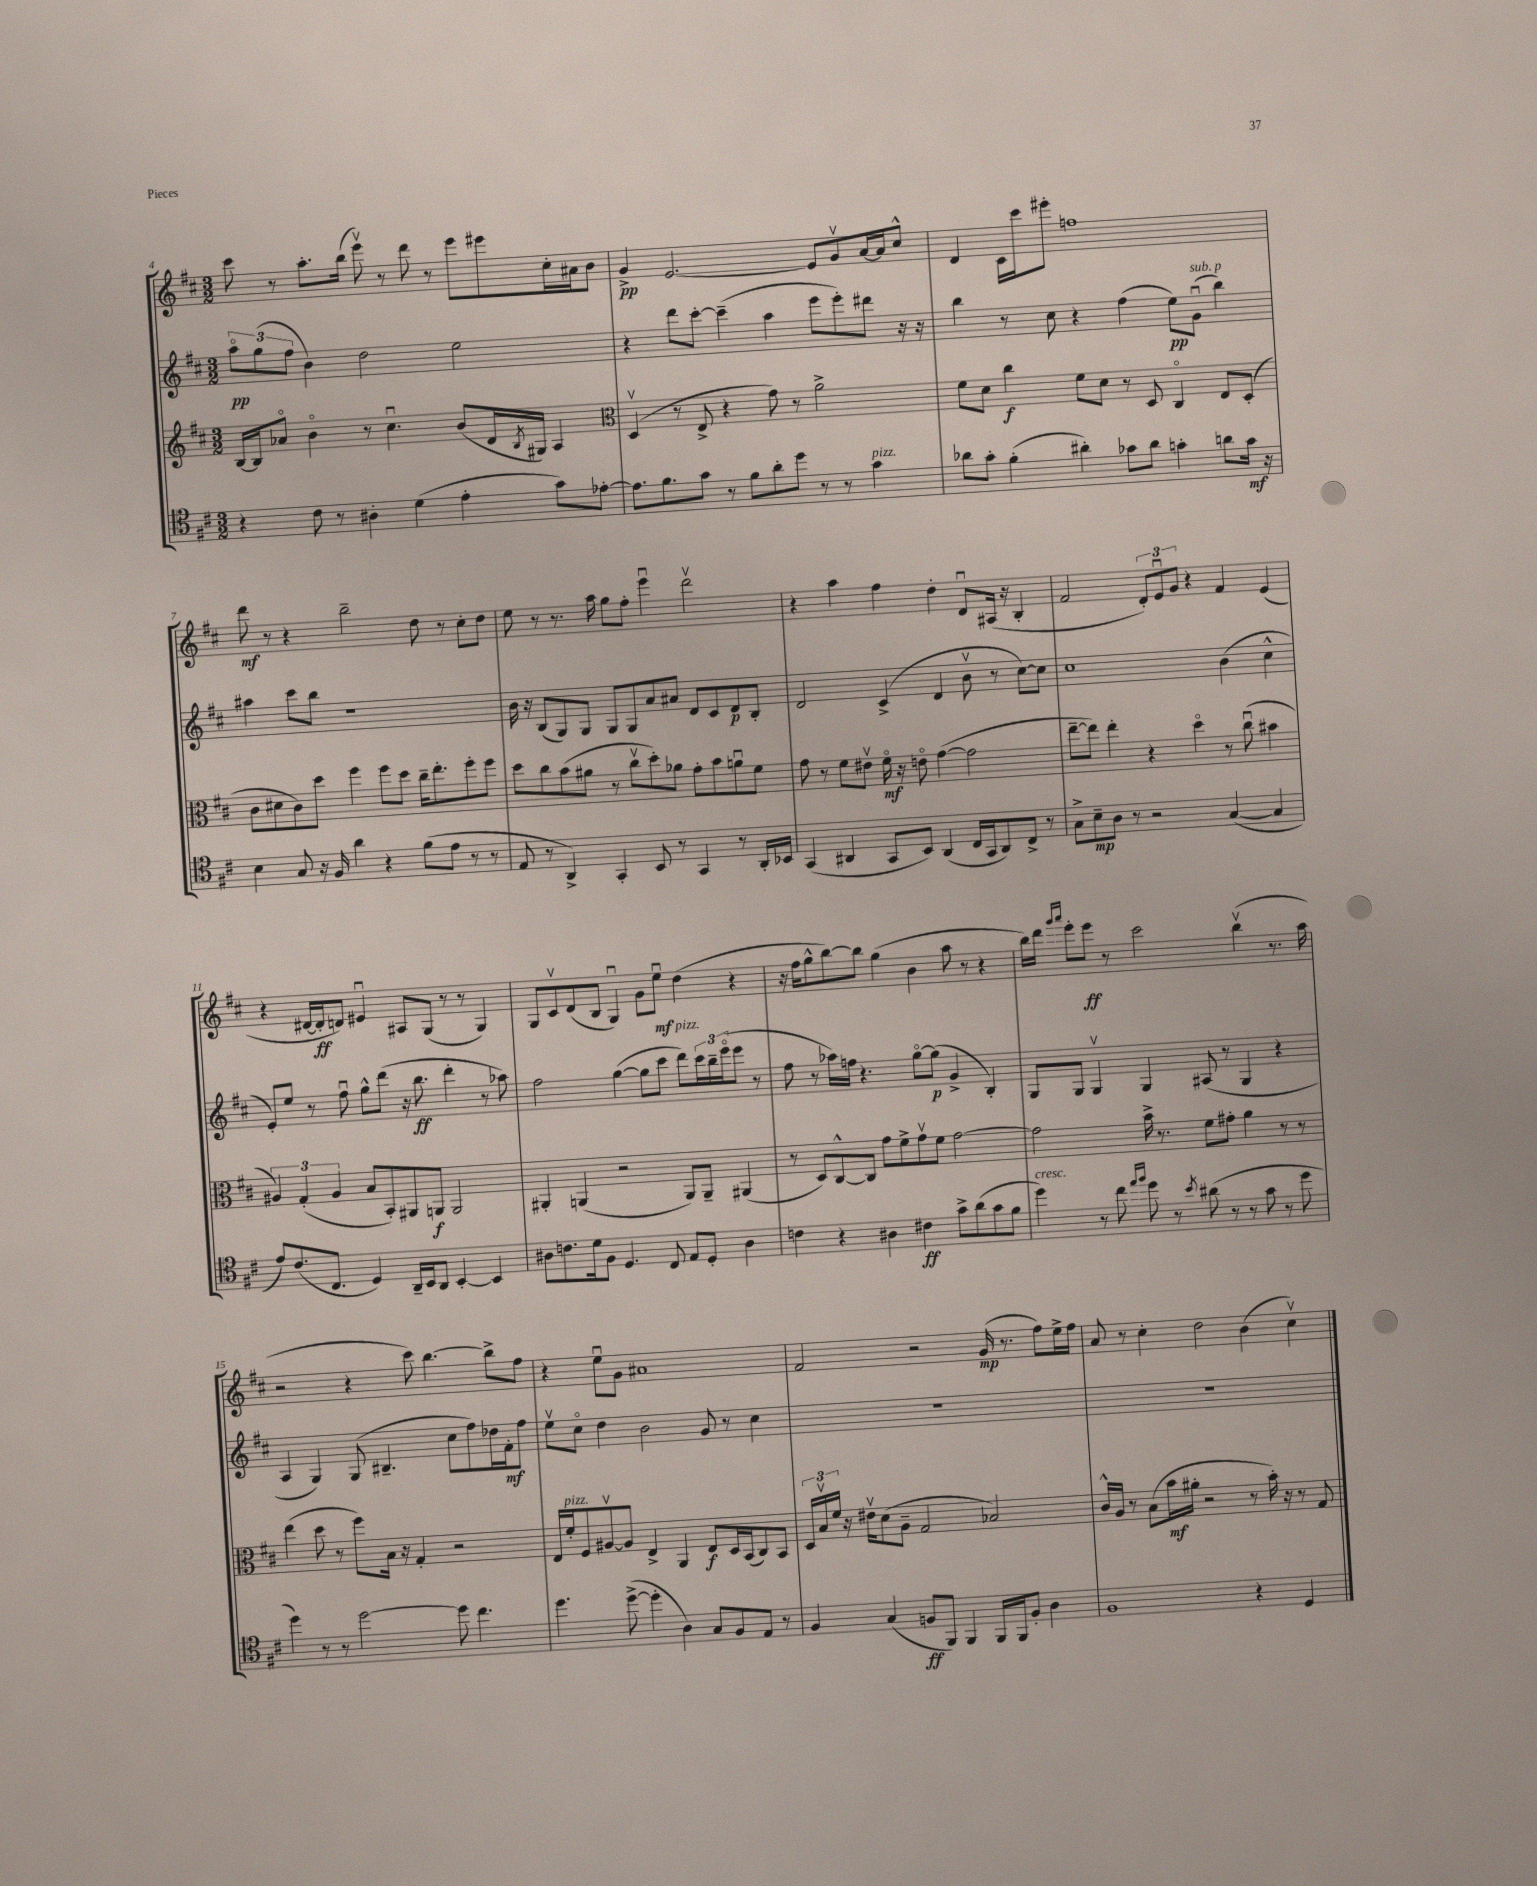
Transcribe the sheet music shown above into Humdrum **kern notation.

**kern	**kern	**kern	**kern
*staff4	*staff3	*staff2	*staff1
*clefC4	*clefG2	*clefG2	*clefG2
*k[f#c#]	*k[f#c#]	*k[f#c#]	*k[f#c#]
*M3/2	*M3/2	*M3/2	*M3/2
4r	[16B	12aao	8ccc#
.	16B]	.	.
.	.	(12gg	.
.	8a-o	.	8r
.	.	12ff#	.
8c#	4bo	4b)	8.aa'
8r	.	.	.
.	.	.	(16bb
4A#'	8r	2dd	8eeev)
.	4.cc#u	.	8r
(4d	.	.	8ddd
.	.	.	8r
4e'	(8b	2ee	8eee
.	16d	.	8eee#
.	8qB	.	.
.	16G#)	.	.
8g)	4A	.	16cc#'
.	.	.	16a#
[8e-'	.	.	8b
=	=	=	=
*	*clefC3	*	*
8.e-]	(4Dv	4r	4g^
8.f#	.	.	.
.	8r	8ddd	[2.e
8g	8E^	[8ccc#'	.
8r	4r	(4ccc#~]	.
8f#	.	.	.
8a'	8g)	4aa	.
8dd	8r	.	.
8r	2a^	8eee	8e]
8r	.	8eee')	8gv
4g	.	8ddd#	[16a
.	.	.	16a]
.	.	16r	8cc#^^
.	.	16r	.
=	=	=	=
8a-	8f#	4bb	4d
8g'	8d	.	.
(4f#'	4cc#	8r	16c#
.	.	.	16ccc#
.	.	8cc#	8eee#'
4a#')	8f#	4r	1ff
.	8d	.	.
8g-	8r	(4ff#	.
8a#	8D	.	.
4g'	4C#o	8ee)	.
.	.	(8gu	.
8a	8E	4bb)	.
16g	(8D'	.	.
16r	.	.	.
=	=	=	=
4B	8c#	4aa#	8ddd
.	8d#	.	8r
8G	8c#)	8ccc#	4r
16r	8dd	8bb	.
16F#	.	.	.
4a	4ff#	1r	2bb~
4r	8ff#	.	.
.	8dd	.	.
(8f#	16cc#~	.	8dd
.	8.ee'	.	.
8e	.	.	8r
8r	8ff#'	.	8cc#'
8r	8ff#	.	8dd
=	=	=	=
8E	8dd	16b	8ee
.	.	16r	.
8r	8cc#	(8B	8r
4AA^)	(8b	8G)	8.r
.	8a#	8G	.
.	.	.	16aa
4GG'	8r	8G	8gg
.	8cc#v	8G	8ff#'
8BB	8dd')	8a	4eeeu
8r	8a-	8a#	.
4GG	8g'	8d	2dddv
.	8b	8c#	.
8r	8au	8d	.
16AA'	8f#	8B'	.
16BB-	.	.	.
=	=	=	=
(4GG	8g	2d	4r
.	8r	.	.
4AA#	8f#	.	4aa
.	8e#v	.	.
8GG	16f#o	(4c#^	4ff#
.	16r	.	.
8BB)	8eo	.	.
(4AA#	([4g	4d	4dd'
16C#	2g]	8bv	8du
16GG	.	.	.
8AA#)	.	8r	(16A#
.	.	.	16r
8C#^	.	[8cc#)	4B'
8r	.	8cc#]	.
=	=	=	=
8G^	[8ee~	1cc#	2f#
8B~	8ee])	.	.
8A	4ee'	.	.
8r	.	.	.
2r	4r	.	12d')
.	.	.	12eu
.	.	.	12g
.	4ddo	.	4r
([4G	8r	(4b	4f#
.	(8cc#u	.	.
4G]	4b#	4cc#^^	(4e
=	=	=	=
8e)	6A#)	8e')	4r
(8.c#	.	8ee	.
.	(6G'	.	.
.	.	8r	[16d#
8.C#	.	.	16d#']
.	6A#	.	.
.	.	8ff#u	8d)
4D)	8B	8gg^^	4e#u
.	8BB')	(8ddd	.
16AA~	8AA#	16r	8A#
16BB	.	8.bb	.
8AA	8AA	.	(8G
[4BB'	2AA	4ddd'	8r
.	.	.	8r
4BB]	.	8r	4G)
.	.	8aa-)	.
=	=	=	=
8A#	4AA#'	2ff#	8G
8.c	.	.	8c#v
.	(4AA	.	(8d
16d	.	.	.
8F#	.	.	8B
4.D	2r	([4gg	4Gu)
.	.	8gg]	8g
8C#	.	8ccc#	8eeu
8E	8AA)	8ddd)	(4dd
8D'	8AA~	24ccc#	.
.	.	24bb~	.
.	.	(24eeeo	.
4A#	(4AA#	8eee	4r
.	.	8r	.
=	=	=	=
4c	8r	8ff#	16r
.	.	.	16ff#
.	8D)	8r	8gg^^
4r	[8C#^^	16aa-)	[8bb)
.	.	16ff	.
.	8C#]	4.r	8bb]
4A#	8g	.	(4gg
.	8f#^	.	.
4c#	8gv	[8ggo	4b
.	8f#	(8gg]	.
8g^	[2g	4g^	8aa
(8a	.	.	8r
8g	.	4B')	4r
8f#	.	.	.
=	=	=	=
4dd)	2g]	8G	16bb)
.	.	.	16ddd
.	.	.	16qqggg
.	.	.	16qqaaa
.	.	8G	8eee'
8r	.	4Gv	8eee
8cc#	.	.	8r
16qqee	.	.	.
16qqff#	.	.	.
8dd	16b^	4G	2ccc#
.	8.r	.	.
8r	.	.	.
8qb	.	.	.
(8a#	8f#	(8A#	.
8r	8g#'	8r	.
8r	4a	4G	(4bbv
8g	.	.	.
8r	8r	4r	8.r
8dd	8r	.	.
.	.	.	16aa
=	=	=	=
4dd)	(4ee	4A	2r
8r	8dd	4G)	.
8r	8r	.	.
[2dd	8ff#)	(8G	4r
.	16B	4.B#~	.
.	16r	.	.
.	4G'	.	8ccc#)
.	.	.	[4.bb
8dd]	2r	8cc#	.
4.cc#	.	8ff#)	.
.	.	16dd-	8bb^]
.	.	16f#'	.
.	.	8ff#	8ff#
=	=	=	=
4.dd	16E	8eev	4r
.	16f#'	.	.
.	8F#	8cc#o	.
.	[8A#v	4dd	8eeu
([8dd^	8A#]	.	8g
4dd']	4E^	2b	1a#
4A)	4AA	.	.
8G	8E	8g	.
8F#	16D	8r	.
.	(16BB	.	.
8E	8C#)	4cc#	.
8r	8BB	.	.
=	=	=	=
4F#	24D	1.r	2f#
.	24Bv	.	.
.	24f#	.	.
.	16r	.	.
.	16e#v	.	.
(4G	(8d	.	.
.	8A~	.	.
8F	2G	.	2r
8FF#)	.	.	.
4FF#	.	.	.
16FF#	2B-)	.	(16g
16FF#	.	.	8.r
8F'	.	.	.
4A	.	.	8ff#)
.	.	.	16ee^
.	.	.	16ff#
=	=	=	=
1F#	16c#^^	1.r	8a
.	16A	.	.
.	8r	.	8r
.	(8B	.	4cc#'
.	16b	.	.
.	16a#'	.	.
.	2r	.	2dd
4r	8r	.	(4b
.	16b')	.	.
.	16r	.	.
4D	8r	.	4cc#v)
.	8G	.	.
==	==	==	==
*-	*-	*-	*-
